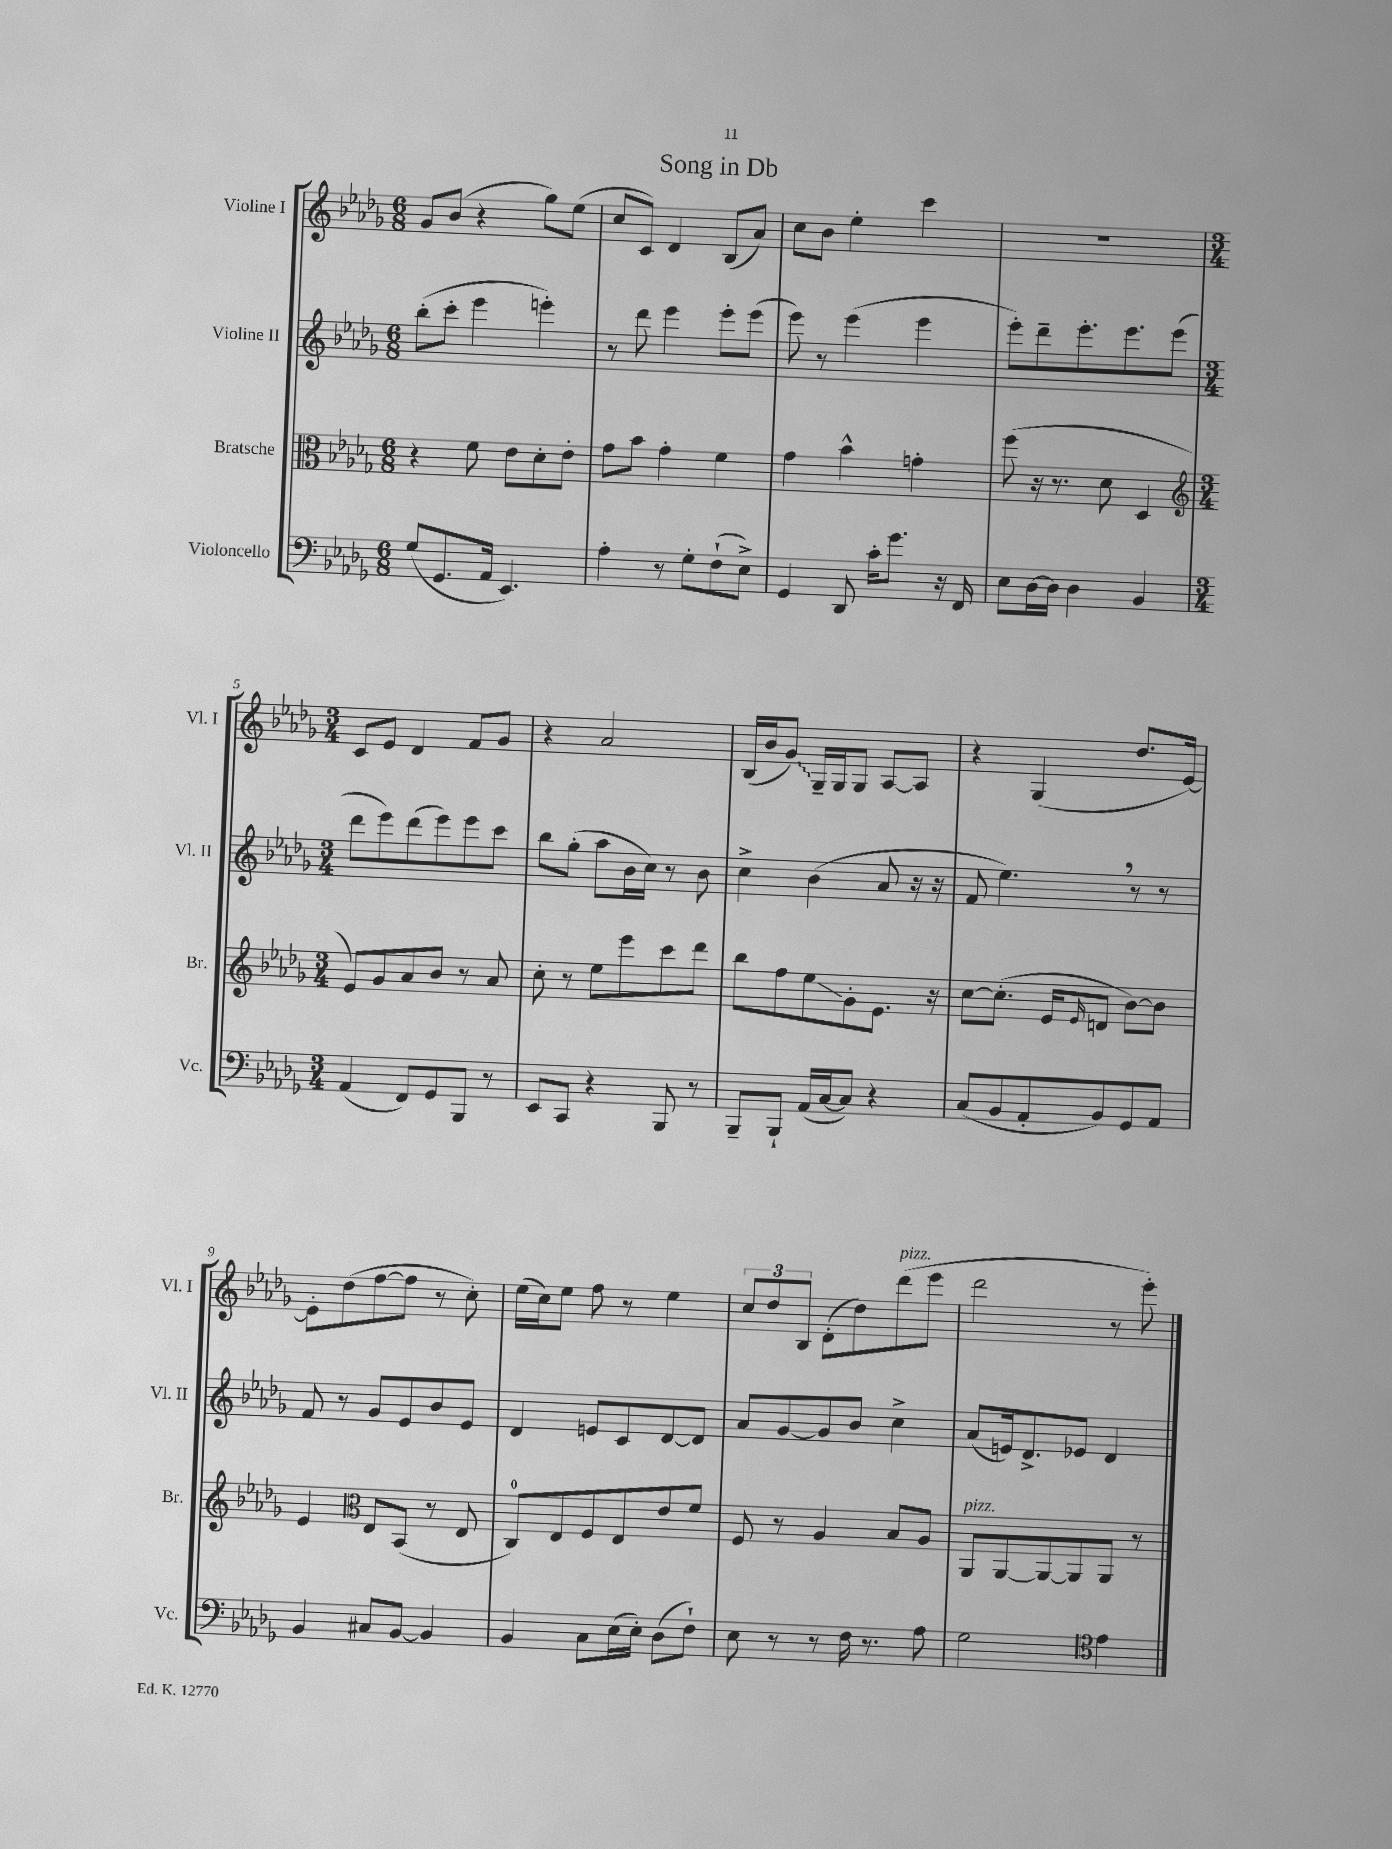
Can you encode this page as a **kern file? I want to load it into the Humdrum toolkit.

**kern	**kern	**kern	**kern
*staff4	*staff3	*staff2	*staff1
*clefF4	*clefC3	*clefG2	*clefG2
*k[b-e-a-d-g-]	*k[b-e-a-d-g-]	*k[b-e-a-d-g-]	*k[b-e-a-d-g-]
*M6/8	*M6/8	*M6/8	*M6/8
(8G-/L	4r	(8bb-'\L	8g-/L
8.GG-/	.	8ccc'\J	(8b-/J
.	8f\	4eee-\	4r
16AA-/Jk	.	.	.
4.EE-/)	8e-\L	.	.
.	8d-'\	4eee'\)	8gg-\L)
.	8e-'\J	.	(8ee-\J
=	=	=	=
4A-'\	8g-\L	8r	8cc/L
.	8b-\J	8ddd-\	8c/J)
8r	4g-'\	4eee-\	4d-/
8G-'\L	.	.	.
(8F`\	4f\	8eee-'\L	(8B-/L
8E-^\J)	.	(8eee-\J	8a-/J)
=	=	=	=
4GG-/	4g-\	8eee-\)	8cc\L
.	.	8r	8b-\J
8DD-/	4b-^^\	(4eee-\	4ee-'\
16c'\LK	.	.	.
8.g-\J	.	.	.
.	4g'\	4eee-\	4ccc\
16r	.	.	.
16FF/	.	.	.
=	=	=	=
8E-\L	(8ff\	8eee-'\L)	2.r
[16D-\L	16r	8ddd-~\	.
16D-\]JJ	8.r	.	.
4D-\	.	8.eee-'\	.
.	8d-\	.	.
.	.	8.eee-\	.
4BB-/	4D-/	.	.
.	.	(8eee-\J	.
=	=	=	=
*	*clefG2	*	*
*M3/4	*M3/4	*M3/4	*M3/4
(4AA-/	8e-/L)	8ddd-\L	8c/L
.	8g-/	8eee-\)	8e-/J
8FF/L)	8a-/	(8ddd-\	4d-/
8GG-/	8b-/J	8eee-\)	.
8BBB-/J	8r	8eee-\	8f/L
8r	8a-/	8ccc\J	8g-/J
=	=	=	=
8EE-/L	8cc'\	8bb-\L	4r
8CC/J	8r	(8gg-'\J	.
4r	8ee-\L	8aa-\L	2a-/
.	8eee-\	16b-\L	.
.	.	16cc\JJ)	.
8BBB-/	8ccc\	8r	.
8r	8ddd-\J	8b-\	.
=	=	=	=
8BBB-~/L	8bb-\L	4cc^\	(16B-/LL
.	.	.	16b-/J
8BBB-`/J	8ff\	.	8g-/J)
(16AA-/LL	8ee-\	(4b-\	16G-~/LL
[16C/J	.	.	16G-/J
8C/]J)	8g-'\	.	8G-/J
4r	8.e-\J	8a-/	[8A-/L
.	.	16r	8A-/]J
.	16r	16r	.
=	=	=	=
(8C/L	[8cc\L	8f/	4r
8BB-/	(8.cc'\]J	4.ee-\)	.
8AA-'/	.	.	(4G-/
.	16e-/LK	.	.
.	16qqe-/	.	.
8BB-/)	8d/J	.	.
8GG-/	[8b-\L)	8r	8.dd-/L
8AA-/J	8b-\]J	8r	.
.	.	.	[16e-/Jk)
=	=	=	=
4BB-/	4e-/	8f/	8e-'\]L
.	.	8r	(8dd-\
*	*clefC3	*	*
8C#/L	8E-/L	8g-/L	[8ff\
[8BB-/J	(8BB-/J	8e-/	8ff\]J
4BB-/]	8r	8b-/	8r
.	8E-/	8e-/J	8cc'\)
=	=	=	=
4BB-/	8C/L)	4d-/	(16ee-\LL
.	.	.	16cc\J)
.	8E-/	.	8ee-\J
8C\L	8F/	8e/L	8ff\
(16E-\L	8E-/	8c/	8r
16E-'\JJ)	.	.	.
(8D-\L	8e-/	[8d-/	4ee-\
8F`\J)	8f/J	8d-/]J	.
=	=	=	=
8E-\	8F/	8a-/L	12cc/L
.	.	.	12dd-/
8r	8r	[8g-/	.
.	.	.	12B-/J
8r	4A-/	8g-/]	(8d-'\L
16F\	.	8b-/J	8dd-\)
8.r	.	.	.
.	8B-/L	4cc^\	(8ddd-\
8A-\	8A-/J	.	8eee-\J
=	=	=	=
2G-\	8AA-/L	(8a-/L	2ddd-\
.	[8AA-/	16e/k)	.
.	.	8.d-^/	.
.	8AA-/_	.	.
.	8AA-/]	8e-/J	.
*clefC4	*	*	*
4e-\	8AA-/J	4d-/	8r
.	8r	.	8eee-'\)
==	==	==	==
*-	*-	*-	*-
